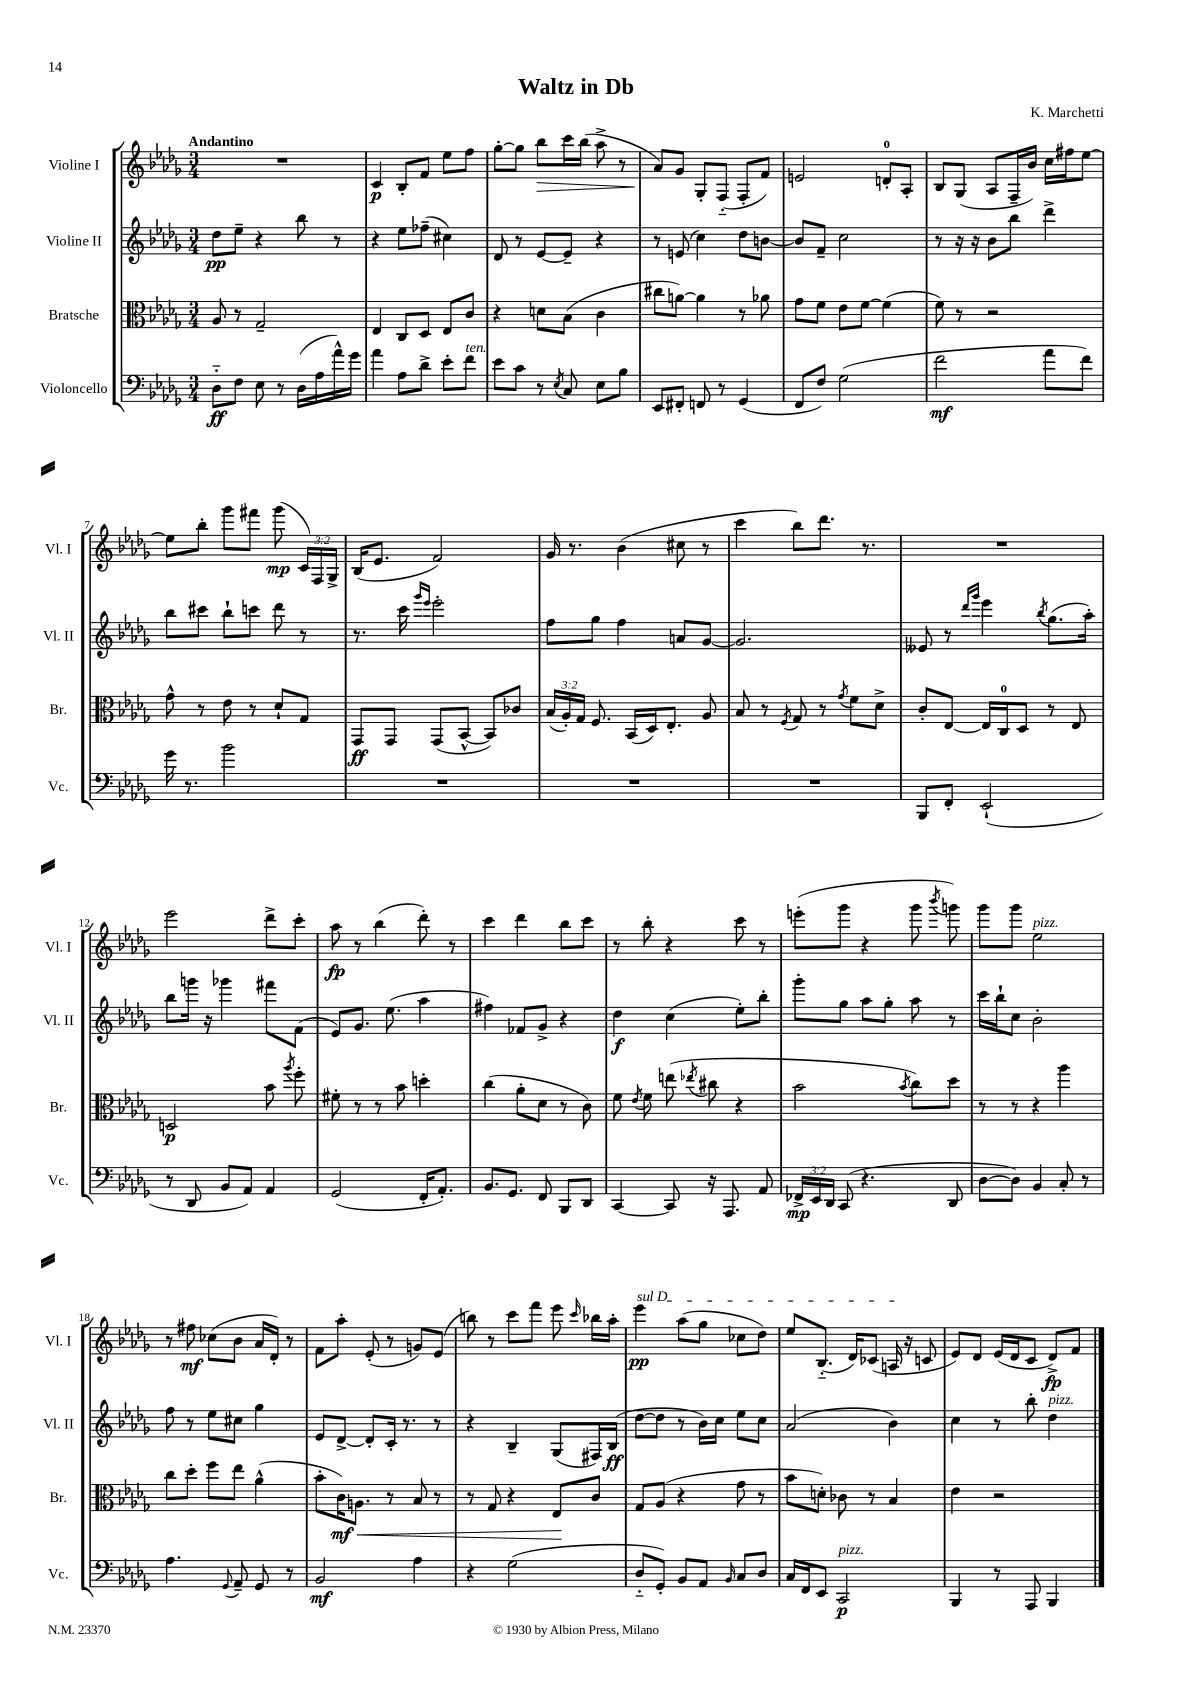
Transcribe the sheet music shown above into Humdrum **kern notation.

**kern	**dynam	**kern	**dynam	**kern	**dynam	**kern	**dynam
*part4	*part4	*part3	*part3	*part2	*part2	*part1	*part1
*staff4	*staff4	*staff3	*staff3	*staff2	*staff2	*staff1	*staff1
*I"Violoncello	*	*I"Bratsche	*	*I"Violine II	*	*I"Violine I	*
*I'Vc.	*	*I'Br.	*	*I'Vl. II	*	*I'Vl. I	*
*clefF4	*	*clefC3	*	*clefG2	*	*clefG2	*
*k[b-e-a-d-g-]	*	*k[b-e-a-d-g-]	*	*k[b-e-a-d-g-]	*	*k[b-e-a-d-g-]	*
*M3/4	*	*M3/4	*	*M3/4	*	*M3/4	*
=1	=1	=1	=1	=1	=1	=1	=1
!	!	!	!	!	!	!LO:TX:a:B:t=Andantino	!
8D-\L	ff	8A-/	.	8dd-\L	pp	2.r	.
8F\J	.	8r	.	8ee-~\J	.	.	.
8E-\	.	2G-~/	.	4r	.	.	.
8r	.	.	.	.	.	.	.
(16D-\LL	.	.	.	8bb-\	.	.	.
16A-\	.	.	.	.	.	.	.
16a-^^\)	.	.	.	8r	.	.	.
16g-\JJ	.	.	.	.	.	.	.
=2	=2	=2	=2	=2	=2	=2	=2
4a-\	.	4E-/	.	4r	.	4c/	p
8A-\L	.	8C/L	.	8ee-\L	.	8B-'/L	.
8d-^\J	.	8D-/J	.	(8ff-X~\J	.	8f/J	.
8e-'\L	.	8E-/L	.	4cc#X\)	.	8ee-\L	.
!LO:TX:a:i:t=ten.	!	!	!	!	!	!	!
8f\J	.	8c/J	.	.	.	8ff\J	.
=3	=3	=3	=3	=3	=3	=3	=3
8e-\L	.	4r	.	8d-/	.	[8gg-'\L	.
8c\J	.	.	.	8r	.	8gg-\J]	.
!	!	!	!	!	!	!	!LO:HP:b
8r	.	8dn\L	.	[8e-/L	.	8bb-\L	>
8qE-/	.	.	.	.	.	.	.
8C/	.	(8B-\J	.	8e-~/J]	.	16ccc\L	.
.	.	.	.	.	.	(16bb-\JJ	.
8E-\L	.	4c\	.	4r	.	8aa-^\	.
8B-\J	.	.	.	.	.	8r	.
=4	=4	=4	=4	=4	=4	=4	=4
8EE-/L	.	8cc#X\L	.	8r	.	8a-/L)	.
8FF#X'/J	.	[8an\J)	.	(8en/	.	8g-/J	]
8FFn/	.	4a\]	.	4cc\)	.	8G-'/L	.
8r	.	.	.	.	.	(8F/J	.
(4GG-/	.	8r	.	8dd-\L	.	8F'/L	.
.	.	8a-X\	.	[8bn\J	.	8f/J)	.
=5	=5	=5	=5	=5	=5	=5	=5
8FF/L	.	8g-\L	.	8b/L]	.	2en/	.
8F/J)	.	8f\J	.	8f~/J	.	.	.
(2G-\	.	8e-\L	.	2cc\	.	.	.
.	.	[8f\J	.	.	.	.	.
.	.	(4f\]	.	.	.	8dn'/L	.
.	.	.	.	.	.	8A-'/J	.
=6	=6	=6	=6	=6	=6	=6	=6
2f\	mf	8f\)	.	8r	.	8B-/L	.
.	.	8r	.	16r	.	(8G-/J	.
.	.	.	.	16r	.	.	.
.	.	2r	.	8b-\L	.	8A-/L	.
.	.	.	.	8bb-\J	.	16F~/L	.
.	.	.	.	.	.	16b-/JJ)	.
8a-\L	.	.	.	4ddd-^\	.	16cc\LL	.
.	.	.	.	.	.	16ff#X\J	.
8f\J)	.	.	.	.	.	[8ee-\J	.
!!LO:LB:g=z
=7	=7	=7	=7	=7	=7	=7	=7
16g-\	.	8g-^^\	.	8bb-\L	.	8ee-\L]	.
8.r	.	.	.	.	.	.	.
.	.	8r	.	8ccc#X\J	.	8bb-'\J	.
2b-\	.	8e-\	.	8bb-`\L	.	8ggg-\L	.
.	.	8r	.	8cccn\J	.	8fff#X\J	.
.	.	8d-`/L	.	8ddd-\	.	(8ggg-\	mp
.	.	8G-/J	.	8r	.	24c/LL)	.
.	.	.	.	.	.	24F/	.
.	.	.	.	.	.	24G-^/JJ	.
=8	=8	=8	=8	=8	=8	=8	=8
2.r	.	8GG-/L	ff	8.r	.	(16B-/KL	.
.	.	.	.	.	.	8.e-/J	.
.	.	8GG-/J	.	.	.	.	.
.	.	.	.	16ccc\	.	.	.
.	.	.	.	16qqggg-/LL	.	.	.
.	.	.	.	16qqeee-/JJ	.	.	.
.	.	(8GG-/L	.	2eee-'\	.	2f/)	.
.	.	[8BB-^^/J	.	.	.	.	.
.	.	8BB-/L])	.	.	.	.	.
.	.	8c-X/J	.	.	.	.	.
=9	=9	=9	=9	=9	=9	=9	=9
2.r	.	(24B-/LL	.	8ff\L	.	16g-/	.
.	.	24A-'/)	.	.	.	.	.
.	.	.	.	.	.	8.r	.
.	.	24G-/JJ	.	.	.	.	.
.	.	8.F/	.	8gg-\J	.	.	.
.	.	.	.	4ff\	.	(4b-\	.
.	.	(16BB-/LL	.	.	.	.	.
.	.	16D-/J)	.	.	.	.	.
.	.	8.E-'/J	.	.	.	.	.
.	.	.	.	8an/L	.	8cc#X\	.
.	.	8A-/	.	[8g-/J	.	8r	.
=10	=10	=10	=10	=10	=10	=10	=10
2.r	.	8B-/	.	2.g-/]	.	4ccc\	.
.	.	8r	.	.	.	.	.
.	.	8qF/	.	.	.	.	.
.	.	8G-/	.	.	.	8bb-\L)	.
.	.	8r	.	.	.	8.ddd-\J	.
.	.	8qg-/	.	.	.	.	.
.	.	8f\L	.	.	.	.	.
.	.	.	.	.	.	8.r	.
.	.	8d-^\J	.	.	.	.	.
=11	=11	=11	=11	=11	=11	=11	=11
8BBB-/L	.	8c'/L	.	8e--X/	.	2.r	.
8FF'/J	.	[8E-/J	.	8r	.	.	.
.	.	.	.	16qqddd-/LL	.	.	.
.	.	.	.	16qqggg-/JJ	.	.	.
(2EE-`/	.	16E-/LL]	.	4eee-\	.	.	.
.	.	16C/J	.	.	.	.	.
.	.	8D-/J	.	.	.	.	.
.	.	.	.	8qbb-/	.	.	.
.	.	8r	.	(8.gg-\L	.	.	.
.	.	8E-/	.	.	.	.	.
.	.	.	.	16aa-'\Jk)	.	.	.
!!LO:LB:g=z
=12	=12	=12	=12	=12	=12	=12	=12
8r	.	2Dn/	p	8bb-\L	.	2eee-\	.
8DD-/	.	.	.	16gggn\Jk	.	.	.
.	.	.	.	16r	.	.	.
8BB-/L	.	.	.	4ggg-X\	.	.	.
8AA-/J)	.	.	.	.	.	.	.
4AA-/	.	8b-\	.	8fff#X\L	.	8ddd-^\L	.
.	.	8qaa-/	.	.	.	.	.
.	.	8ff'\	.	(8f\J	.	8ccc'\J	.
=13	=13	=13	=13	=13	=13	=13	=13
(2GG-/	.	8f#X'\	.	8e-/L)	.	8aa-\	fp
.	.	8r	.	8.g-/J	.	8r	.
.	.	8r	.	.	.	(4bb-\	.
.	.	.	.	(8.ee-\	.	.	.
.	.	8b-\	.	.	.	.	.
16FF'/KL	.	4ddn'\	.	4aa-\	.	8ddd-'\)	.
8.AA-'/J)	.	.	.	.	.	.	.
.	.	.	.	.	.	8r	.
=14	=14	=14	=14	=14	=14	=14	=14
8.BB-/L	.	(4cc\	.	4ff#X\)	.	4ccc\	.
8.GG-/J	.	.	.	.	.	.	.
.	.	8a-'\L	.	8f-X/L	.	4ddd-\	.
8FF/	.	8d-\J	.	8g-^/J	.	.	.
8BBB-/L	.	8r	.	4r	.	8bb-\L	.
8DD-/J	.	8c\)	.	.	.	8ccc\J	.
=15	=15	=15	=15	=15	=15	=15	=15
[4CC/	.	8f\	.	4dd-\	f	8r	.
.	.	8qe-/	.	.	.	.	.
.	.	8f\	.	.	.	8bb-'\	.
8CC/]	.	(8een\	.	(4cc\	.	4r	.
.	.	8qee-X/	.	.	.	.	.
16r	.	8cc#X\	.	.	.	.	.
8.AAA-/	.	.	.	.	.	.	.
.	.	4r	.	8ee-'\L)	.	8ccc\	.
8AA-/	.	.	.	8bb-'\J	.	8r	.
=16	=16	=16	=16	=16	=16	=16	=16
24FF-X^/LL	mp	2b-\	.	8ggg-'\L	.	(8eeen'\L	.
24EE-/	.	.	.	.	.	.	.
24DD-/JJ	.	.	.	.	.	.	.
(8CC/	.	.	.	8gg-\J	.	8ggg-\J	.
4.r	.	.	.	8aa-\L	.	4r	.
.	.	.	.	8gg-'\J	.	.	.
.	.	8qb-/	.	.	.	.	.
.	.	8cc\L)	.	8aa-\	.	8ggg-\	.
.	.	.	.	.	.	8qbbb-/	.
8DD-/	.	8dd-\J	.	8r	.	8gggn\)	.
=17	=17	=17	=17	=17	=17	=17	=17
[8D-\L	.	8r	.	16ccc\LL	.	8ggg-\L	.
.	.	.	.	16bb-`\J	.	.	.
8D-\J])	.	8r	.	8cc\J	.	8ggg-\J	.
!	!	!	!	!	!	!LO:TX:a:i:t=pizz.	!
4BB-/	.	4r	.	2b-'\	.	2ee-\	.
8C'/	.	4aa-\	.	.	.	.	.
8r	.	.	.	.	.	.	.
!!LO:LB:g=z
=18	=18	=18	=18	=18	=18	=18	=18
4.A-\	.	8cc\L	.	8ff\	.	8r	.
.	.	8dd-'\J	.	8r	.	8ff#X\	mf
.	.	8ff\L	.	8ee-\L	.	(8cc-X\L	.
8qqGG-/	.	.	.	.	.	.	.
8AA-~/	.	8ee-\J	.	8cc#X\J	.	8b-\J	.
8GG-/	.	(4a-^^\	.	4gg-\	.	16a-/LL	.
.	.	.	.	.	.	16d-'/JJ)	.
8r	.	.	.	.	.	8r	.
=19	=19	=19	=19	=19	=19	=19	=19
2BB-/	mf	8b-'\L	.	8e-/L	.	8f\L	.
!	!	!	!LO:HP:b	!	!	!	!
.	.	16c\K)	< mf	[8d-^/J	.	8aa-'\J	.
.	.	8.An\J	.	.	.	.	.
.	.	.	.	8d-'/L]	.	(8e-'/	.
.	.	8r	.	16c'/Jk	.	8r	.
.	.	.	.	8.r	.	.	.
4A-\	.	8B-/	.	.	.	8gn/L)	.
.	.	8r	.	8r	.	(8e-/J	.
=20	=20	=20	=20	=20	=20	=20	=20
4r	.	8r	.	4r	.	8bbn\)	.
.	.	8G-/	.	.	.	8r	.
(2G-\	.	4r	.	4B-~/	.	8ccc\L	.
.	.	.	.	.	.	8fff\J	.
.	.	8E-/L	.	(8G-/L	.	8eee-\	.
.	.	.	.	.	.	16qqccc/	.
.	.	8c/J	[	16F#X/L)	.	16bb-X\LL	.
.	.	.	.	(16B-/JJ	ff	16aa-'\JJ	.
=21	=21	=21	=21	=21	=21	=21	=21
!	!	!	!	!	!	!LO:TX:a:i:t=sul D	!
8D-/L	.	8G-/L	.	[8dd-\L	.	4eee-\	pp
8GG-'/J)	.	(8A-/J	.	8dd-\J]	.	.	.
8BB-/L	.	4r	.	8r	.	(8aa-\L	.
8AA-/J	.	.	.	16b-\LL)	.	8gg-\J	.
.	.	.	.	16cc\JJ	.	.	.
16qqBB-/	.	.	.	.	.	.	.
8C/L	.	8g-\	.	8ee-\L	.	8cc-X\L	.
8D-/J	.	8r	.	8cc\J	.	8dd-\J)	.
=22	=22	=22	=22	=22	=22	=22	=22
16C/LL	.	8b-\L	.	(2a-/	.	8ee-/L	.
16FF/J	.	.	.	.	.	.	.
8EE-/J	.	8dn'\J)	.	.	.	(8.B-/J	.
!LO:TX:a:i:t=pizz.	!	!	!	!	!	!	!
2CC/	p	8c-X\	.	.	.	.	.
.	.	.	.	.	.	16d-/KL)	.
.	.	8r	.	.	.	(8c-X/J	.
.	.	4B-/	.	4b-\)	.	16An/	.
.	.	.	.	.	.	16r	.
.	.	.	.	.	.	8cn/	.
=23	=23	=23	=23	=23	=23	=23	=23
4BBB-/	.	4e-\	.	4cc\	.	8e-/L)	.
.	.	.	.	.	.	8d-/J	.
8r	.	2r	.	8r	.	(16e-/LL	.
.	.	.	.	.	.	16d-/J	.
8AAA-/	.	.	.	8bb-'\	.	8c/J	.
!	!	!	!	!LO:TX:a:i:t=pizz.	!	!	!
4BBB-/	.	.	.	4dd-\	.	8d-^/L)	fp
.	.	.	.	.	.	8f/J	.
==	==	==	==	==	==	==	==
*-	*-	*-	*-	*-	*-	*-	*-
